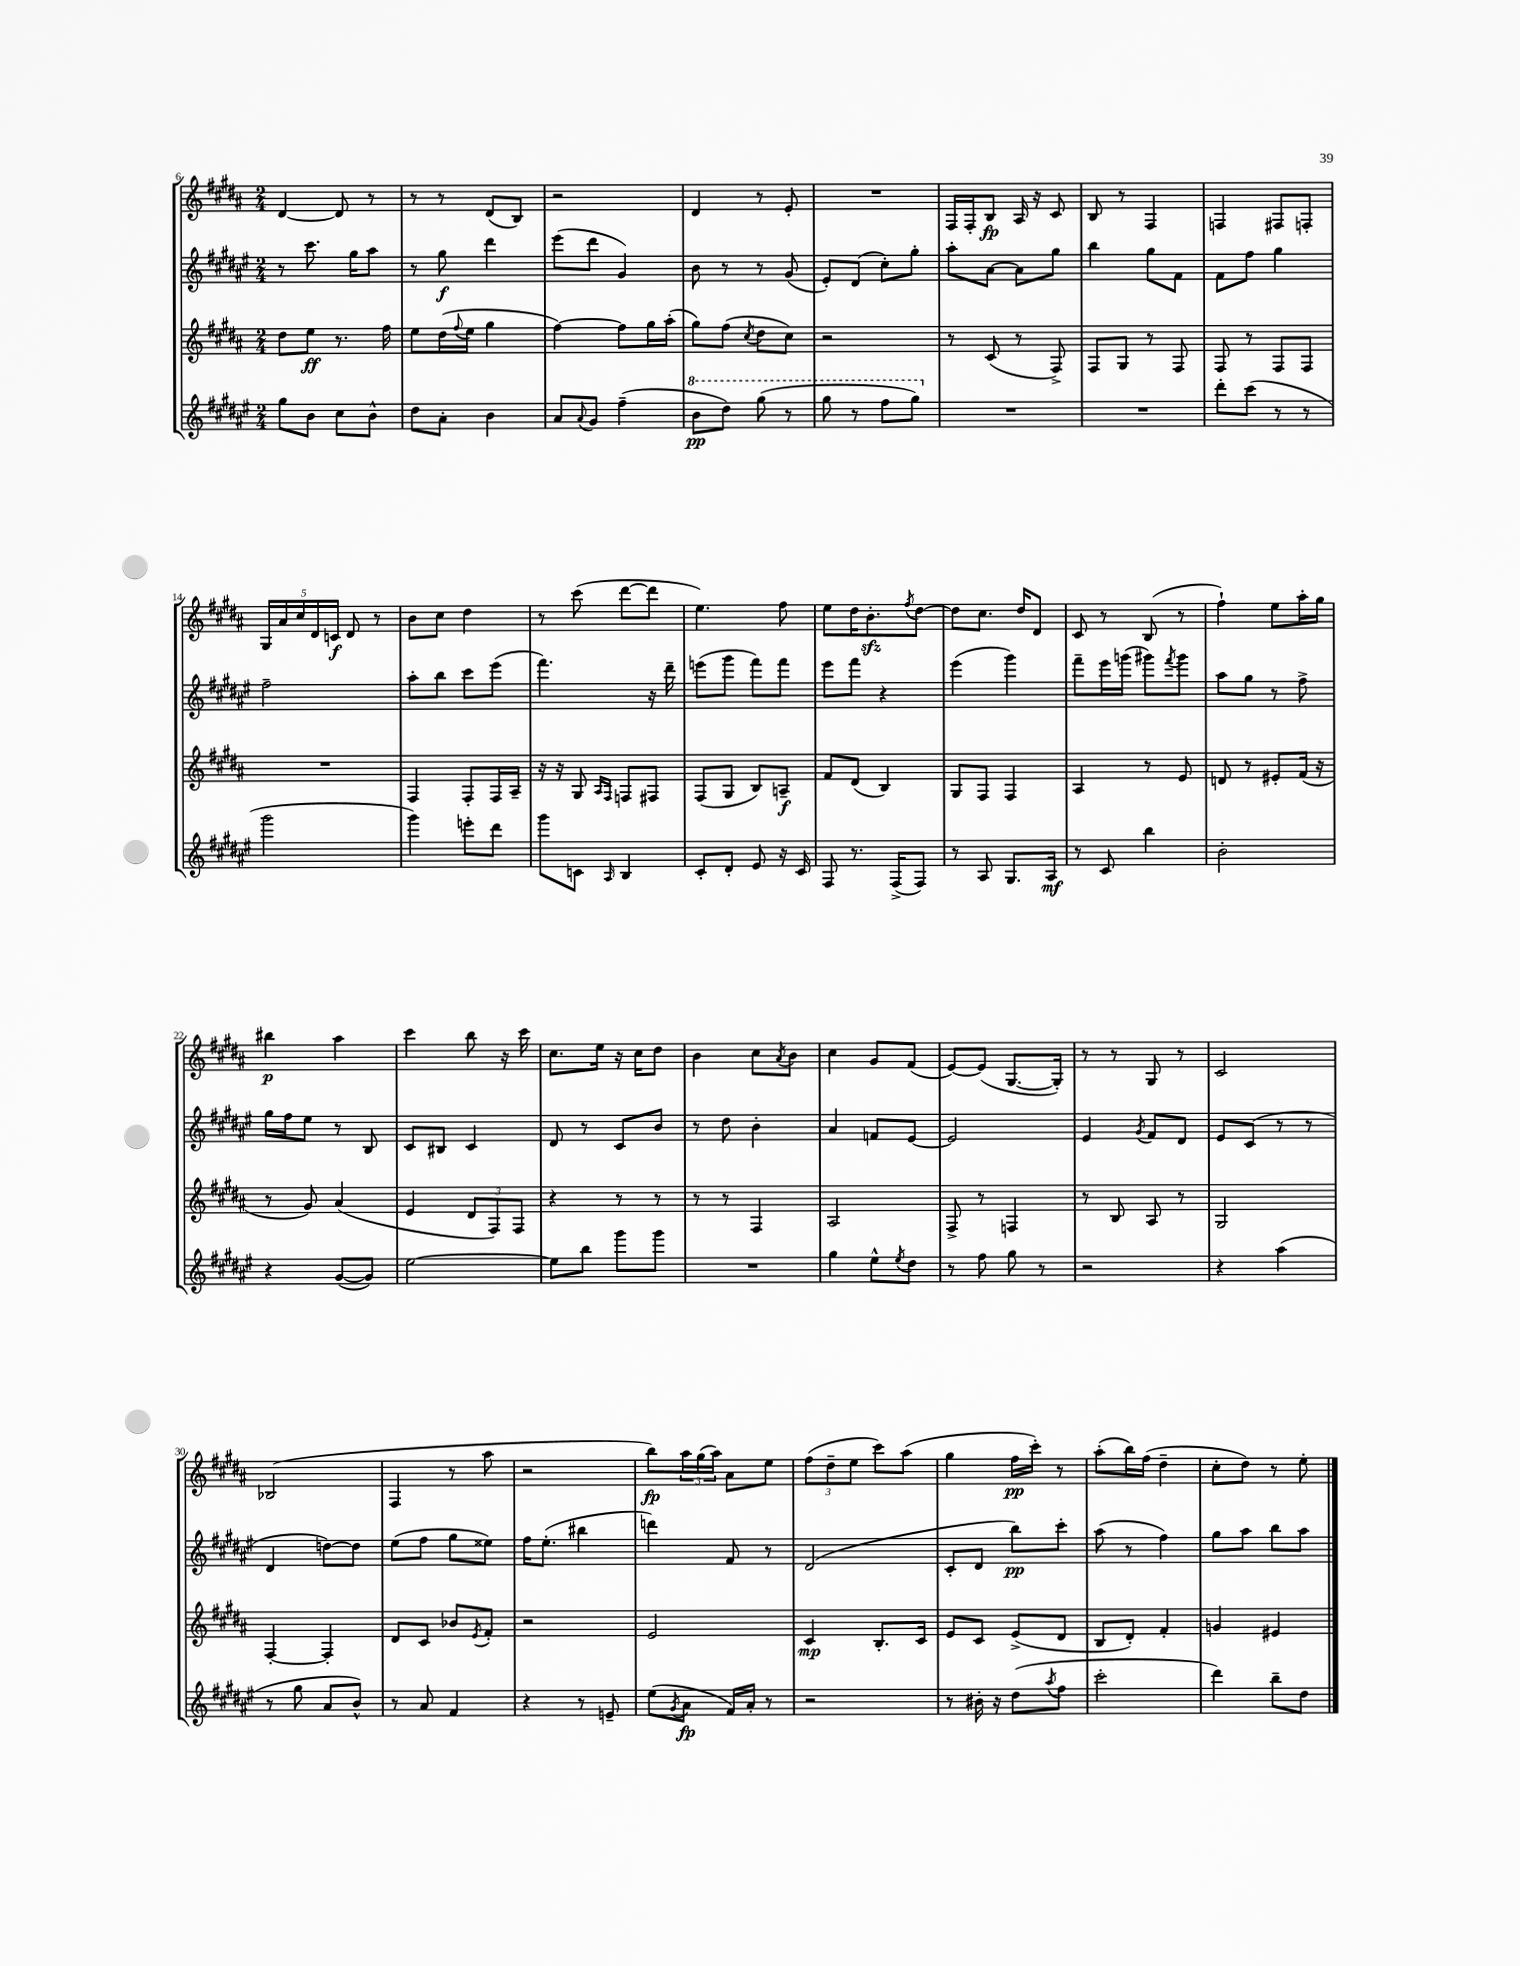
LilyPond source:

<<
\new StaffGroup <<
\new Staff = "s0" {
    \clef treble \key b \major \numericTimeSignature \time 2/4
    dis'4~ dis'8 r8 |
    r8 r8 dis'8( b8) |
    r2 |
    dis'4 r8 e'8-. |
    R2 |
    fis16 fis16-. b8\fp ais16 r16 cis'8 |
    b8 r8 fis4 |
    f4 fis8 f8-. |
    \tuplet 5/4 { gis16 ais'16 cis''16 dis'16 c'16\f } dis'8 r8 |
    b'8 cis''8 dis''4 |
    r8 cis'''8( dis'''8~ dis'''8 |
    e''4.) fis''8 |
    e''8 dis''16 b'8.-.\sfz \acciaccatura { fis''8 } dis''8~ |
    dis''8 cis''8. dis''16 dis'8 |
    cis'8 r8 b8( r8 |
    fis''4-!) e''8 ais''16-. gis''16 |
    bis''4\p ais''4 |
    cis'''4 b''8 r16 cis'''16 |
    cis''8. e''16 r16 cis''16 dis''8 |
    b'4 cis''8 \acciaccatura { ais'8 } b'8 |
    cis''4 gis'8 fis'8( |
    e'8~) e'8( gis8.~ gis16-.) |
    r8 r8 gis8 r8 |
    cis'2 |
    bes2( |
    fis4 r8 ais''8 |
    r2 |
    b''8\fp) \tuplet 3/2 { ais''16 gis''16( ais''16) } ais'8 e''8 |
    \tuplet 3/2 { fis''8( dis''8-- e''8 } cis'''8) ais''8( |
    gis''4 fis''16\pp cis'''16-.) r8 |
    ais''8-.( b''16) fis''16( dis''4-- |
    cis''8-. dis''8) r8 e''8-. \bar "|." |
}
\new Staff = "s1" {
    \clef treble \key fis \major \numericTimeSignature \time 2/4
    r8 cis'''8. gis''16 ais''8 |
    r8 gis''8\f dis'''4 |
    eis'''8( dis'''8 gis'4) |
    b'8 r8 r8 gis'8( |
    eis'8-.) dis'8( cis''8-.) gis''8-. |
    ais''8-. ais'8~ ais'8 gis''8 |
    b''4 gis''8 fis'8 |
    fis'8 fis''8 gis''4 |
    fis''2-- |
    ais''8-. b''8 cis'''8 eis'''8( |
    fis'''4.) r16 dis'''16-- |
    e'''8( gis'''8 fis'''8) fis'''8 |
    eis'''8 fis'''8 r4 |
    eis'''4( gis'''4) |
    fis'''8-- eis'''16 g'''16( gis'''8) \acciaccatura { fis'''8 } gis'''8 |
    ais''8 gis''8 r8 fis''8-> |
    gis''16 fis''16 eis''8 r8 b8 |
    cis'8 bis8 cis'4 |
    dis'8 r8 cis'8 b'8 |
    r8 dis''8 b'4-. |
    ais'4 f'8 eis'8~ |
    eis'2 |
    eis'4 \acciaccatura { gis'8 } fis'8 dis'8 |
    eis'8 cis'8( r8 r8 |
    dis'4 d''8~) d''8 |
    eis''8( fis''8 gis''8 eisis''8) |
    fis''16 eis''8.-.( bis''4 |
    d'''4) fis'8 r8 |
    dis'2( |
    cis'8-. dis'8 b''8\pp) cis'''8-. |
    ais''8( r8 fis''4) |
    gis''8 ais''8 b''8 ais''8 \bar "|." |
}
\new Staff = "s2" {
    \clef treble \key b \major \numericTimeSignature \time 2/4
    dis''8 e''8\ff r8. fis''16 |
    e''8 dis''16( \appoggiatura { fis''8 } e''16 gis''4 |
    fis''4~) fis''8 gis''16 ais''16-.( |
    gis''8) fis''8( \acciaccatura { cis''8 } dis''8 cis''8) |
    r2 |
    r8 cis'8( r8 fis8->) |
    fis8 gis8 r8 fis8 |
    fis8 r8 fis8 fis8 |
    R2 |
    fis4 fis8-. fis16 ais16-- |
    r16 r16 gis8 \grace { ais16 fis16 } f8 fis8 |
    fis8( gis8 b8) a8--\f |
    fis'8 dis'8( b4) |
    gis8 fis8 fis4 |
    ais4 r8 e'8 |
    d'8 r8 eis'8-. fis'16( r16 |
    r8 gis'8) ais'4( |
    e'4 \tuplet 3/2 { dis'8 fis8) fis8 } |
    r4 r8 r8 |
    r8 r8 fis4 |
    ais2 |
    fis8-> r8 f4 |
    r8 b8 ais8 r8 |
    gis2 |
    fis4~-. fis4-. |
    dis'8 cis'8 bes'8 \acciaccatura { e'8 } fis'8-. |
    r2 |
    e'2 |
    cis'4\mp b8.-. cis'16 |
    e'8 cis'8 e'8->( dis'8 |
    b8 dis'8-.) fis'4-. |
    g'4 eis'4 \bar "|." |
}
\new Staff = "s3" {
    \clef treble \key fis \major \numericTimeSignature \time 2/4
    gis''8 b'8 cis''8 b'8-^ |
    dis''8 ais'8-. b'4 |
    ais'8 \appoggiatura { ais'8 } gis'8 fis''4--( |
    \ottava #1 b''8\pp dis'''8) gis'''8( r8 |
    gis'''8 r8 fis'''8 gis'''8) \ottava #0 |
    R2 |
    R2 |
    dis'''8-. cis'''8( r8 r8 |
    gis'''2 |
    gis'''4) e'''8-. dis'''8 |
    gis'''8 c'8 \grace { ais16 } b4 |
    cis'8-. dis'8-. eis'8 r16 cis'16 |
    fis8 r8. fis16->( fis8) |
    r8 ais8 gis8. ais16\mf |
    r8 cis'8 b''4 |
    b'2-. |
    r4 gis'8~( gis'8) |
    eis''2~ |
    eis''8 b''8 gis'''8 gis'''8 |
    R2 |
    gis''4 eis''8-^ \acciaccatura { eis''8 } dis''8 |
    r8 fis''8 gis''8 r8 |
    r2 |
    r4 ais''4( |
    r8 gis''8 ais'8 b'8-^) |
    r8 ais'8 fis'4 |
    r4 r8 e'8-- |
    eis''8( \acciaccatura { gis'8 } ais'8\fp fis'16) ais'16-. r8 |
    r2 |
    r8 bis'16-. r16 dis''8( \acciaccatura { ais''8 } fis''8 |
    cis'''2-. |
    dis'''4) b''8-- dis''8 \bar "|." |
}
>>
>>
\layout { \context { \Score currentBarNumber = #6 } }
